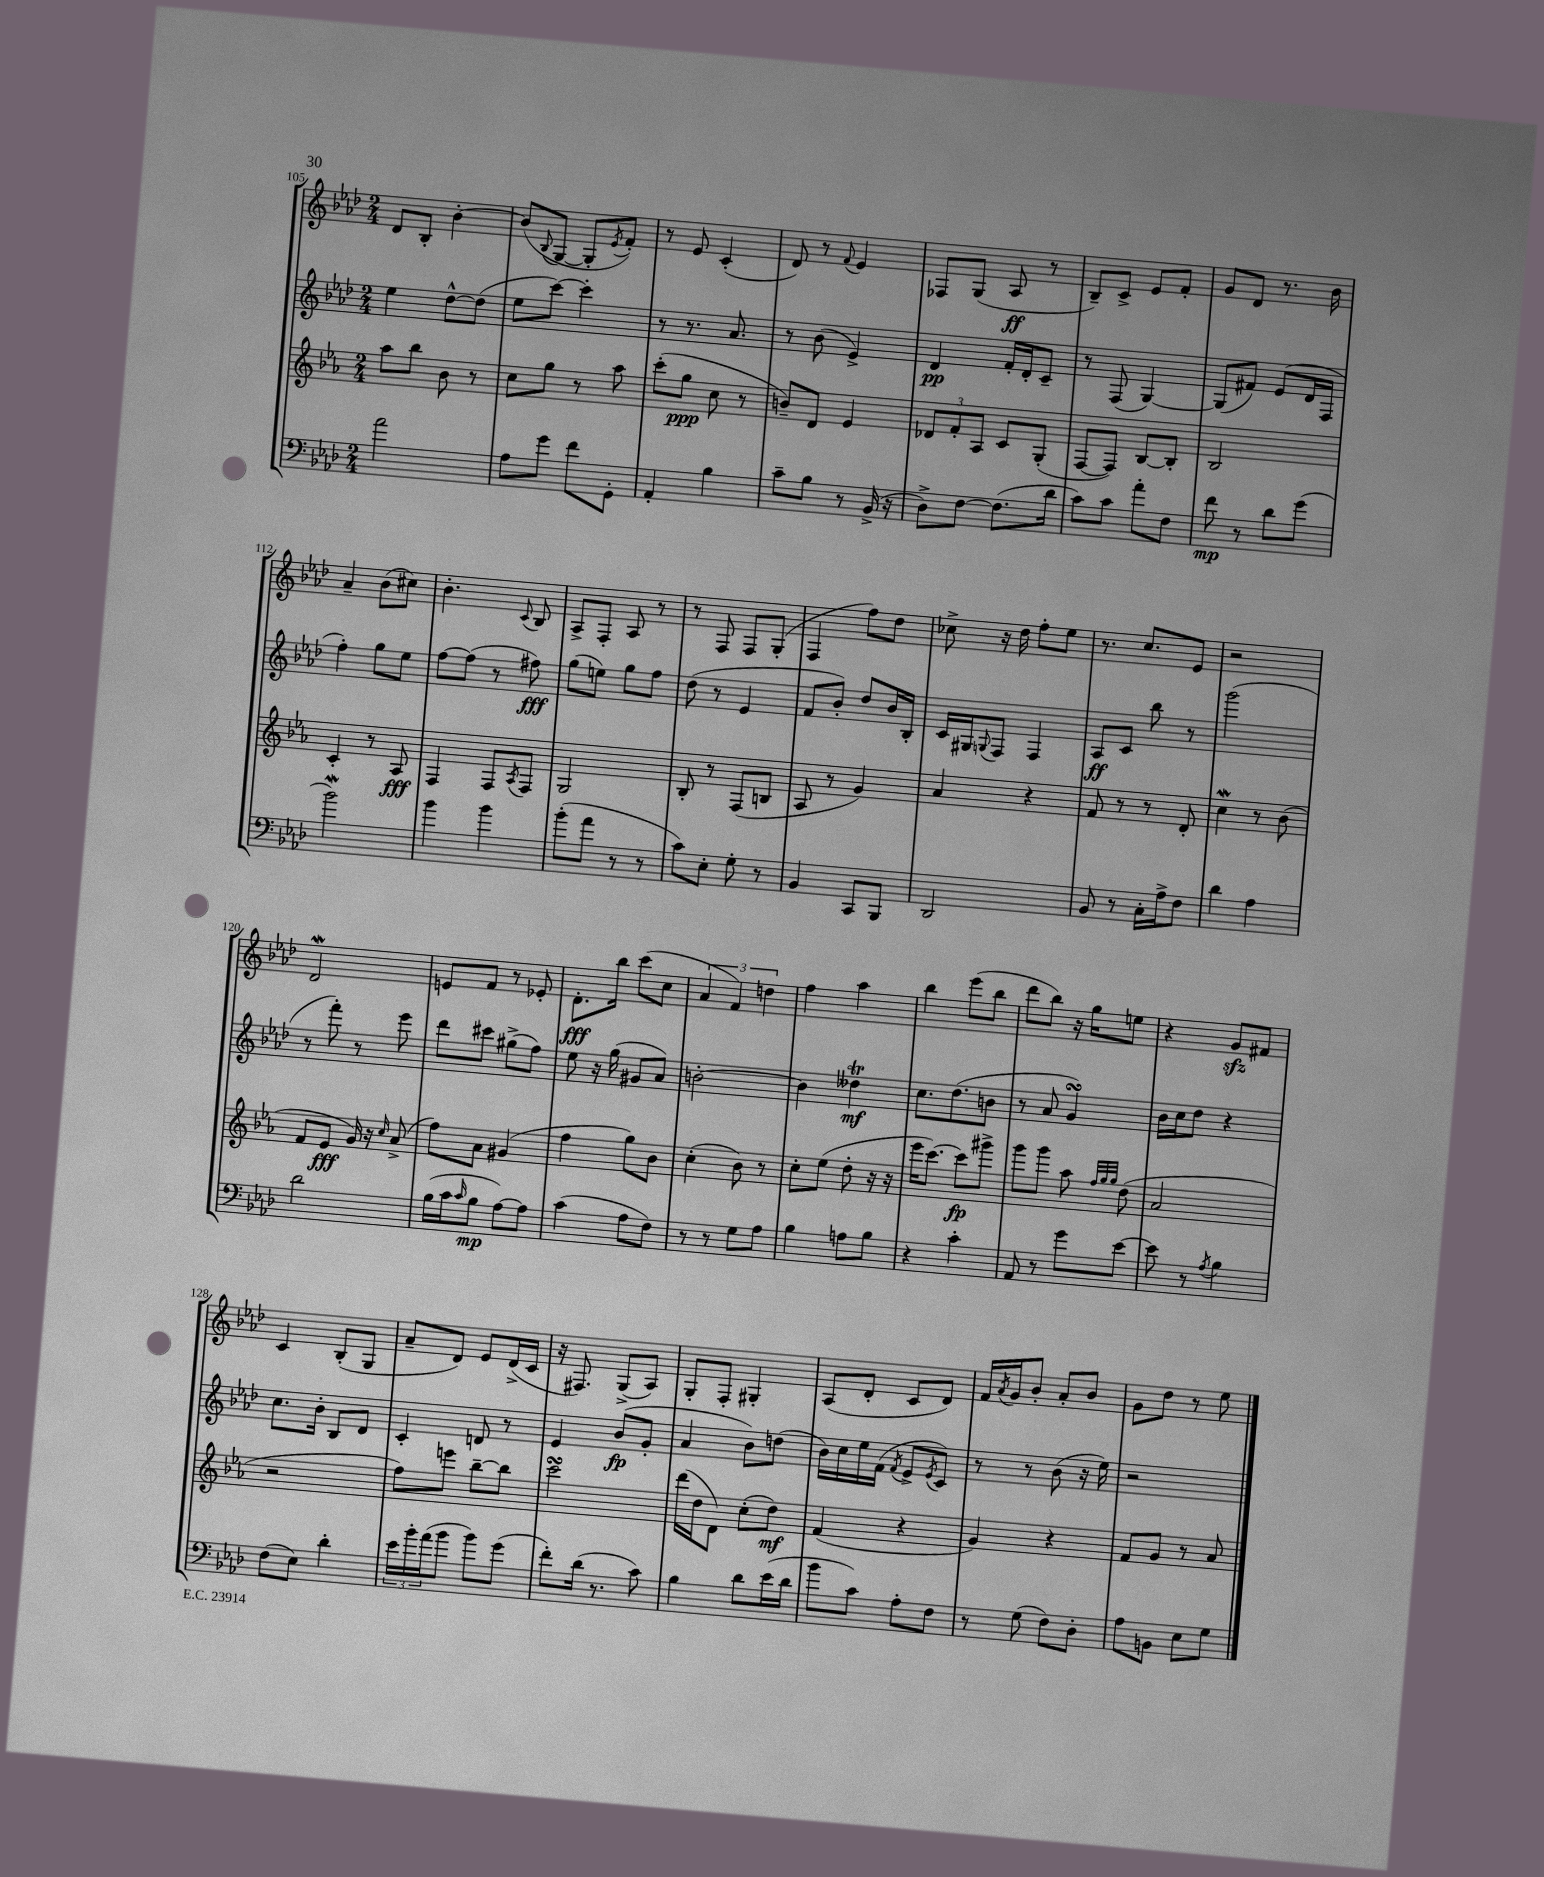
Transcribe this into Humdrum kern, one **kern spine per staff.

**kern	**dynam	**kern	**dynam	**kern	**dynam	**kern	**dynam
*part4	*part4	*part3	*part3	*part2	*part2	*part1	*part1
*staff4	*staff4	*staff3	*staff3	*staff2	*staff2	*staff1	*staff1
*clefF4	*	*clefG2	*	*clefG2	*	*clefG2	*
*k[b-e-a-d-]	*	*k[b-e-a-]	*	*k[b-e-a-d-]	*	*k[b-e-a-d-]	*
*M2/4	*	*M2/4	*	*M2/4	*	*M2/4	*
=105	=105	=105	=105	=105	=105	=105	=105
2a-\	.	8aa-\L	.	4ee-\	.	8d-/L	.
.	.	8bb-\J	.	.	.	8B-'/J	.
.	.	8b-\	.	[8dd-^^\L	.	[4b-'\	.
.	.	8r	.	(8dd-\J]	.	.	.
=106	=106	=106	=106	=106	=106	=106	=106
8A-\L	.	8cc\L	.	8ee-\L	.	(8b-/L]	.
.	.	.	.	.	.	8qqB-/	.
8g\J	.	8gg\J	.	[8ccc\J)	.	[8G/J	.
8f\L	.	8r	.	4ccc'\]	.	8G'/L]	.
.	.	.	.	.	.	8qe-/	.
8GG'\J	.	8aa-\	.	.	.	8f'/J)	.
=107	=107	=107	=107	=107	=107	=107	=107
4AA-'/	.	(8ccc'\L	.	8r	.	8r	.
.	.	8gg\J	ppp	8.r	.	8e-/	.
4B-\	.	8cc\	.	.	.	(4c'/	.
.	.	.	.	8.a-/	.	.	.
.	.	8r	.	.	.	.	.
=108	=108	=108	=108	=108	=108	=108	=108
8c~\L	.	8bn~/L)	.	8r	.	8d-/)	.
8B-\J	.	8d/J	.	(8b-\	.	8r	.
.	.	.	.	.	.	8qqf/	.
8r	.	4e-/	.	4e-^/)	.	4e-/	.
(16BB-^/	.	.	.	.	.	.	.
16r	.	.	.	.	.	.	.
=109	=109	=109	=109	=109	=109	=109	=109
8D-^\L)	.	12d-X/L	.	4d-/	pp	8F-X/L	.
.	.	12f'/	.	.	.	.	.
[8F\J	.	.	.	.	.	(8G/J	.
.	.	12A-/J	.	.	.	.	.
(8.F\L]	.	8c/L	.	16f'/LL	.	8A-/	ff
.	.	.	.	16d-'/J	.	.	.
.	.	(8G'/J	.	8c~/J	.	8r	.
16d-\Jk	.	.	.	.	.	.	.
=110	=110	=110	=110	=110	=110	=110	=110
8c\L)	.	[8F/L	.	8r	.	8B-~/L)	.
8c\J	.	8F/J])	.	(8F/	.	8c^/J	.
8a-'\L	.	[8B-/L	.	[4G/)	.	8e-/L	.
8F\J	.	8B-'/J]	.	.	.	8f'/J	.
=111	=111	=111	=111	=111	=111	=111	=111
8f\	mp	2B-/	.	(8G/L]	.	8g/L	.
8r	.	.	.	8f#X/J)	.	8d-/J	.
8d-\L	.	.	.	(8e-/L	.	8.r	.
(8g\J	.	.	.	16d-/L	.	.	.
.	.	.	.	16F/JJ	.	16b-\	.
!!LO:LB:g=z
=112	=112	=112	=112	=112	=112	=112	=112
2b-W\)	.	4c'/	.	4ff'\)	.	4a-~/	.
.	.	8r	.	8gg\L	.	(8b-\L	.
.	.	8A-/	fff	8ee-\J	.	8cc#X\J)	.
=113	=113	=113	=113	=113	=113	=113	=113
4b-\	.	4F/	.	[8ff\L	.	4.b-'\	.
.	.	.	.	(8ff\J]	.	.	.
4b-\	.	8F/L	.	8r	.	.	.
.	.	8qA-/	.	.	.	8qqc/	.
.	.	8F/J	.	8ff#X\)	fff	8B-/	.
=114	=114	=114	=114	=114	=114	=114	=114
(8b-'\L	.	2G/	.	(8gg\L	.	8A-^/L	.
8a-\J	.	.	.	8een\J)	.	8F'/J	.
8r	.	.	.	8gg\L	.	8A-/	.
8r	.	.	.	8ff\J	.	8r	.
=115	=115	=115	=115	=115	=115	=115	=115
8c\L)	.	8B-'/	.	(8dd-\	.	8r	.
8E-'\J	.	8r	.	8r	.	8F/	.
8G'\	.	(8F/L	.	4e-/	.	8F/L	.
8r	.	8Bn/J	.	.	.	(8G'/J	.
=116	=116	=116	=116	=116	=116	=116	=116
4BB-/	.	8A-/	.	8f/L	.	4F/	.
.	.	8r	.	8b-'/J)	.	.	.
8CC/L	.	4g/)	.	8dd-/L	.	8ff\L)	.
8BBB-/J	.	.	.	16b-/L	.	8dd-\J	.
.	.	.	.	16B-'/JJ	.	.	.
=117	=117	=117	=117	=117	=117	=117	=117
2DD-/	.	4a-/	.	16c/LL	.	8cc-X^\	.
.	.	.	.	16G#X/J	.	.	.
.	.	.	.	8qqGn/	.	.	.
.	.	.	.	8F/J	.	16r	.
.	.	.	.	.	.	16dd-\	.
.	.	4r	.	4F/	.	8ff'\L	.
.	.	.	.	.	.	8ee-\J	.
=118	=118	=118	=118	=118	=118	=118	=118
8BB-/	.	8f/	.	8A-/L	ff	8.r	.
8r	.	8r	.	8c/J	.	.	.
.	.	.	.	.	.	8.cc/L	.
16C'\LL	.	8r	.	8bb-\	.	.	.
16A-^\J	.	.	.	.	.	.	.
8F\J	.	8d'/	.	8r	.	8e-/J	.
=119	=119	=119	=119	=119	=119	=119	=119
4d-\	.	4ccW\	.	(2ggg\	.	2r	.
4A-\	.	8r	.	.	.	.	.
.	.	(8b-\	.	.	.	.	.
!!LO:LB:g=z
=120	=120	=120	=120	=120	=120	=120	=120
2d-\	.	8f/L	.	8r	.	2d-w/	.
.	.	8e-/J	fff	8fff'\)	.	.	.
.	.	16g/)	.	8r	.	.	.
.	.	16r	.	.	.	.	.
.	.	16qqcc/	.	.	.	.	.
.	.	(8a-^/	.	8eee-\	.	.	.
=121	=121	=121	=121	=121	=121	=121	=121
(16B-\LL	.	8ff\L)	.	8ddd-\L	.	8en/L	.
16c\J	.	.	.	.	.	.	.
16qqc/	.	.	.	.	.	.	.
8B-\J	mp	8a-\J	.	8ccc#X\J	.	8f/J	.
[8A-\L)	.	(4g#X/	.	(8gg#X^\L	.	8r	.
8A-\J]	.	.	.	8ff\J)	.	8e-X'/	.
=122	=122	=122	=122	=122	=122	=122	=122
(4c\	.	4ff\	.	8ee-\	.	8.d-'\L	fff
.	.	.	.	16r	.	.	.
.	.	.	.	(16gg\	.	16bb-\Jk	.
8A-\L	.	8gg\L)	.	8g#X/L	.	(8ccc\L	.
8F\J)	.	8b-\J	.	8a-/J)	.	8cc\J	.
=123	=123	=123	=123	=123	=123	=123	=123
8r	.	(4cc'\	.	[2bn'\	.	6a-/	.
8r	.	.	.	.	.	.	.
.	.	.	.	.	.	6f/)	.
8G\L	.	8b-\)	.	.	.	.	.
.	.	.	.	.	.	6ddn\	.
8A-\J	.	8r	.	.	.	.	.
=124	=124	=124	=124	=124	=124	=124	=124
4B-\	.	8cc'\L	.	4b\]	.	4ff\	.
.	.	(8ee-\J	.	.	.	.	.
8An\L	.	8dd'\	.	4dd--XT\	mf	4aa-\	.
8B-\J	.	16r	.	.	.	.	.
.	.	16r	.	.	.	.	.
=125	=125	=125	=125	=125	=125	=125	=125
4r	.	16eee-\KL	.	8.cc\L	.	4bb-\	.
.	.	[8.ccc\J)	.	.	.	.	.
.	.	.	.	(8.dd-\	.	.	.
4c'\	.	8ccc\L]	fp	.	.	(8eee-\L	.
.	.	8ggg#X^\J	.	8bn\J	.	8bb-\J	.
=126	=126	=126	=126	=126	=126	=126	=126
8AA-/	.	8ggg\L	.	8r	.	8ddd-\L	.
8r	.	8ggg\J	.	8a-/	.	8bb-\J)	.
8g\L	.	8aa-\	.	4gsSsS/)	.	16r	.
.	.	.	.	.	.	16gg\KL	.
.	.	32qqff/LLL	.	.	.	.	.
.	.	32qqgg/	.	.	.	.	.
.	.	32qqgg/JJJ	.	.	.	.	.
[8e-\J	.	(8dd\	.	.	.	8een\J	.
=127	=127	=127	=127	=127	=127	=127	=127
8e-\]	.	2a-/	.	16b-\LL	.	4r	.
.	.	.	.	16cc\J	.	.	.
8r	.	.	.	8dd-\J	.	.	.
8qA-/	.	.	.	.	.	.	.
4B-\	.	.	.	4r	.	8gzz/L	.
.	.	.	.	.	.	8f#X/J	.
!!LO:LB:g=z
=128	=128	=128	=128	=128	=128	=128	=128
(8F\L	.	2r	.	8.cc\L	.	4c/	.
8E-\J)	.	.	.	.	.	.	.
.	.	.	.	16b-'\Jk	.	.	.
4d-'\	.	.	.	8B-/L	.	(8B-'/L	.
.	.	.	.	8d-/J	.	8G/J	.
=129	=129	=129	=129	=129	=129	=129	=129
24e-\LL	.	8ff\L)	.	4c'/	.	8a-~/L	.
24b-'\	.	.	.	.	.	.	.
(24a-\J	.	.	.	.	.	.	.
8b-\J	.	8eeen\J	.	.	.	8d-/J)	.
8b-\L)	.	[8bb-~\L	.	8dn/	.	8e-/L	.
(8g\J	.	8bb-\J]	.	8r	.	(16d-^/L	.
.	.	.	.	.	.	16c/JJ	.
=130	=130	=130	=130	=130	=130	=130	=130
8f'\L)	.	2cccsSSS\	.	4e-/	.	16r	.
.	.	.	.	.	.	8.F#X/)	.
(16d-\Jk	.	.	.	.	.	.	.
8.r	.	.	.	.	.	.	.
.	.	.	.	(8b-/L	fp	(8G^/L	.
8c\)	.	.	.	8g'/J	.	8A-/J)	.
=131	=131	=131	=131	=131	=131	=131	=131
4B-\	.	(16ddd\LL	.	4a-/	.	8G'/L	.
.	.	16dd\J	.	.	.	.	.
.	.	8d\J)	.	.	.	8F'/J	.
8d-\L	.	(8cc'\L	.	8b-\L)	.	4G#X'/	.
(16e-\L	.	8dd\J)	mf	(8ddn\J	.	.	.
16d-\JJ	.	.	.	.	.	.	.
=132	=132	=132	=132	=132	=132	=132	=132
8b-\L	.	(4f/	.	16b-\LL)	.	(8A-/L	.
.	.	.	.	16cc\	.	.	.
8c\J)	.	.	.	16ee-\	.	8d-'/J	.
.	.	.	.	(16f\JJ	.	.	.
.	.	.	.	8qf/	.	.	.
8A-'\L	.	4r	.	8e-^/L	.	8c/L	.
.	.	.	.	8qe-/	.	.	.
8F\J	.	.	.	8c/J)	.	8d-/J)	.
=133	=133	=133	=133	=133	=133	=133	=133
8r	.	4g/)	.	8r	.	16f/LL	.
.	.	.	.	.	.	8qa-/	.
.	.	.	.	.	.	16g/J	.
(8G\	.	.	.	8r	.	8b-'/J	.
8F\L)	.	4r	.	(8b-\	.	8a-'/L	.
8D-'\J	.	.	.	16r	.	8b-/J	.
.	.	.	.	16ee-\)	.	.	.
=134	=134	=134	=134	=134	=134	=134	=134
8A-\L	.	8f/L	.	2r	.	8g\L	.
8BBn\J	.	8g/J	.	.	.	8dd-\J	.
8E-\L	.	8r	.	.	.	8r	.
8G\J	.	8a-/	.	.	.	8ee-\	.
==	==	==	==	==	==	==	==
*-	*-	*-	*-	*-	*-	*-	*-
